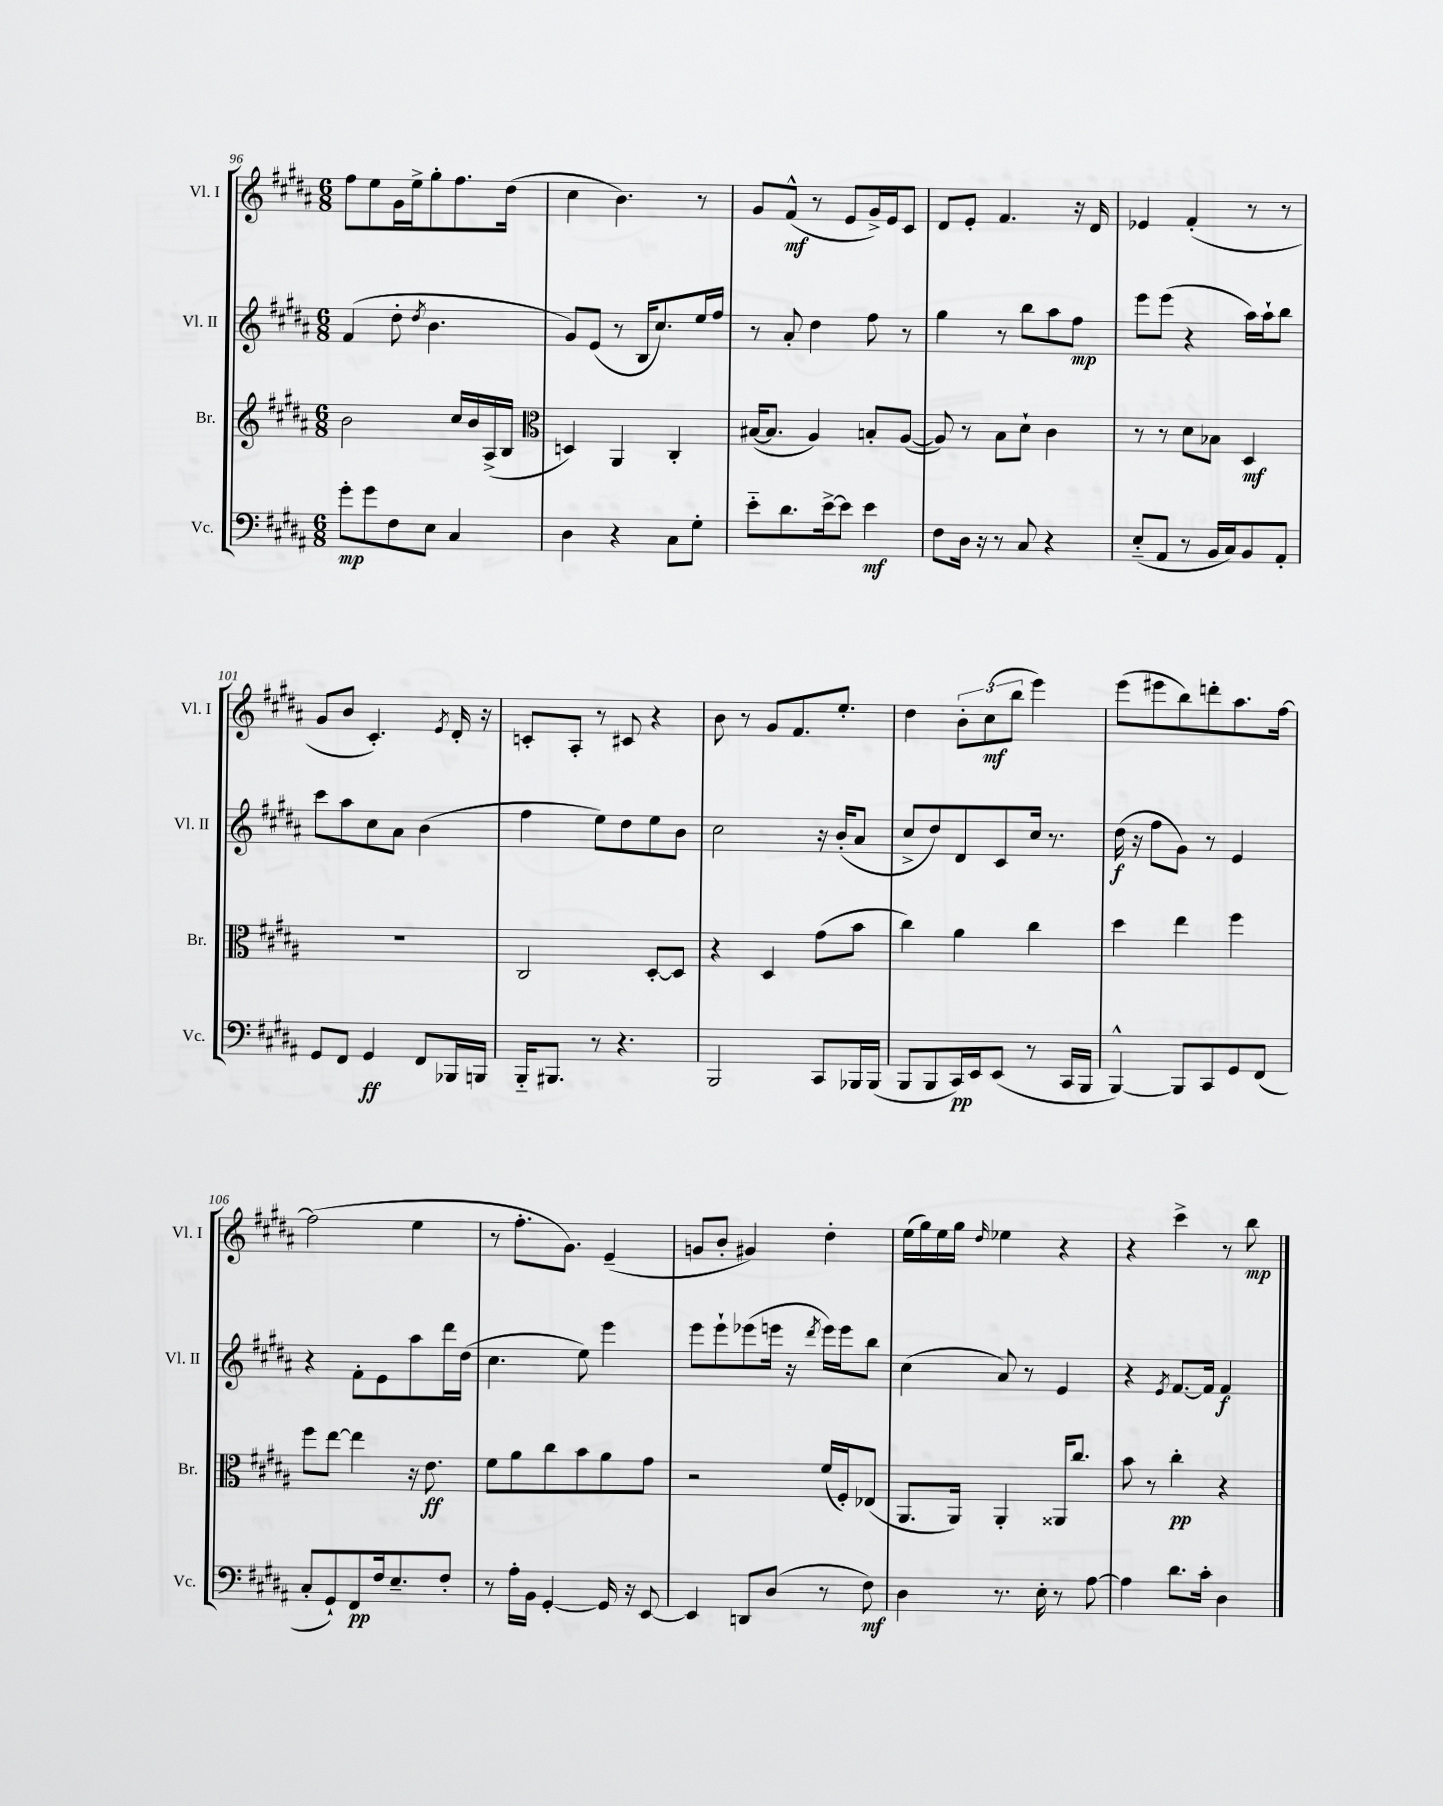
<<
\new StaffGroup <<
\new Staff = "s0" \with { instrumentName = "Vl. I" shortInstrumentName = "Vl. I" } {
    \clef treble \key b \major \numericTimeSignature \time 6/8
    \autoBeamOff fis''8[ e''8 gis'16 e''16-> gis''8-. fis''8. dis''16]( |
    cis''4 b'4.) r8 |
    gis'8[ fis'8]-^\mf( r8 e'8[ gis'16->) e'16 cis'8] |
    dis'8[ e'8]-. fis'4. r16 dis'16 |
    ees'4 fis'4-.( r8 r8 |
    gis'8[ b'8] cis'4.-.) \acciaccatura { e'8 } dis'16-. r16 |
    c'8[-. ais8]-. r8 cis'8 r4 |
    b'8 r8 gis'8[ fis'8. e''8.]-. |
    dis''4 \tuplet 3/2 { b'8[-. cis''8\mf( b''8] } e'''4) |
    e'''8[( eis'''8 b''8) d'''8-. ais''8. fis''16]~ |
    fis''2( e''4 |
    r8 fis''8.[-. gis'8.]) e'4--( |
    g'8[ b'8]-. gis'4) dis''4-. |
    e''16[( gis''16) e''16 gis''16] \grace { dis''16 } ees''4 r4 |
    r4 cis'''4-> r8 b''8\mp \bar "|." |
}
\new Staff = "s1" \with { instrumentName = "Vl. II" shortInstrumentName = "Vl. II" } {
    \clef treble \key b \major \numericTimeSignature \time 6/8
    \autoBeamOff fis'4( dis''8-. \acciaccatura { dis''8 } b'4. |
    gis'8[) e'8]( r8 b16[ cis''8.) e''16 fis''16] |
    r8 ais'8-. dis''4 fis''8 r8 |
    gis''4 r8 b''8[ ais''8 fis''8]\mp |
    e'''8[ e'''8]( r4 ais''16[) ais''16-! b''8] |
    cis'''8[ ais''8 cis''8 ais'8] b'4( |
    fis''4 e''8[) dis''8 e''8 b'8] |
    cis''2 r16 b'16[-.( ais'8] |
    cis''8[-> dis''8) dis'8 cis'8 cis''16] r8. |
    dis''16\f( r16 fis''8[ gis'8]) r8 e'4 |
    r4 fis'8[-. e'8 ais''8 dis'''16 dis''16]( |
    cis''4. e''8) e'''4 |
    e'''8[ e'''8-! ees'''8( e'''16] r16 \acciaccatura { dis'''8 } e'''16[) e'''16 b''8] |
    cis''4( ais'8) r8 e'4 |
    r4 \acciaccatura { e'8 } fis'8.[~ fis'16] fis'4\f \bar "|." |
}
\new Staff = "s2" \with { instrumentName = "Br." shortInstrumentName = "Br." } {
    \clef treble \key b \major \numericTimeSignature \time 6/8
    \autoBeamOff b'2 cis''16[ b'16 ais16->( b16] |
    \clef alto d4) ais,4 cis4-. |
    bis16[~( bis8.] ais4) b8[-. ais8]~( |
    ais8) r8 b8[ dis'8]-! cis'4 |
    r8 r8 dis'8[ bes8] dis4\mf |
    R2. |
    cis2 dis8[~-. dis8] |
    r4 dis4 gis'8[( b'8] |
    cis''4) ais'4 cis''4 |
    dis''4 e''4 fis''4 |
    fis''8[ e''8]~ e''4 r16 e'8.\ff |
    fis'8[ ais'8 cis''8 b'8 ais'8 gis'8] |
    r2 fis'16[( fis16-.) ees8]( |
    ais,8.[ ais,16]) ais,4-. aisis,16[ cis''8.] |
    b'8 r8 cis''4-.\pp r4 \bar "|." |
}
\new Staff = "s3" \with { instrumentName = "Vc." shortInstrumentName = "Vc." } {
    \clef bass \key b \major \numericTimeSignature \time 6/8
    \autoBeamOff gis'8[-.\mp gis'8 fis8 e8] cis4 |
    dis4 r4 cis8[ gis8]-. |
    e'8[-_ dis'8. e'16~-> e'8] e'4\mf |
    fis8[ dis16] r16 r8 cis8 r4 |
    e8[-_( ais,8] r8 b,16[ cis16) b,8 ais,8]-. |
    gis,8[ fis,8] gis,4\ff fis,8[ bes,,16 b,,16] |
    b,,16[-_ bis,,8.] r8 r4. |
    b,,2 cis,8[ bes,,16 bes,,16]( |
    b,,8[ b,,8 cis,16\pp) e,16 e,8]( r8 cis,16[ b,,16] |
    b,,4~-^) b,,8[ cis,8 gis,8 fis,8]( |
    cis8[-. gis,8-!) fis,8\pp fis16 e8.-- fis8]-. |
    r8 ais16[-. b,16] gis,4~-. gis,16 r16 e,8~ |
    e,4 d,8[ dis8]( r8 fis8\mf) |
    dis4 r8. e16-. r8 ais8~ |
    ais4 dis'8.[ cis'16]-. dis4 \bar "|." |
}
>>
>>
\layout { \context { \Score currentBarNumber = #96 } }
